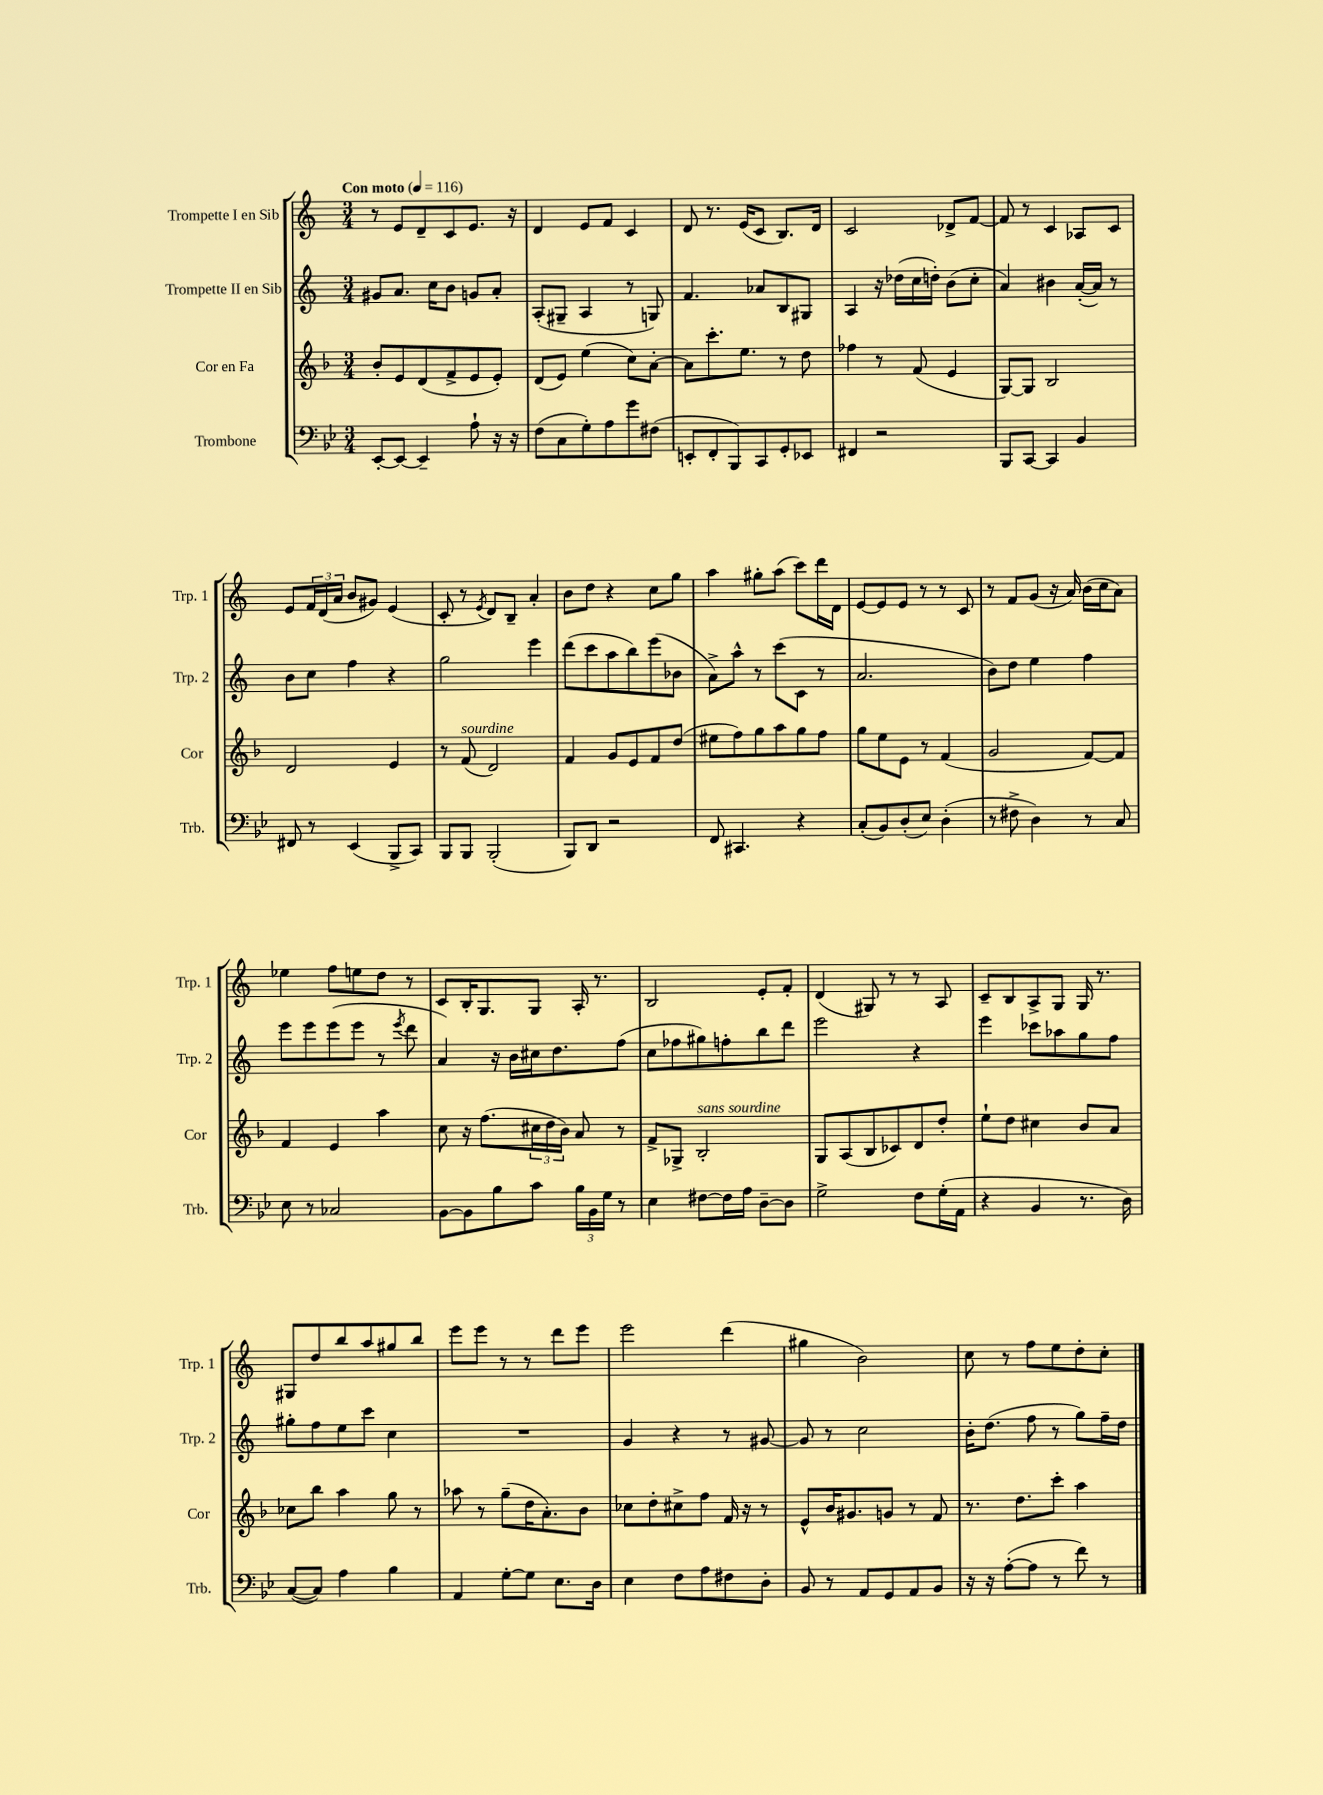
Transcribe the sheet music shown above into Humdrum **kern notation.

**kern	**kern	**kern	**kern
*staff4	*staff3	*staff2	*staff1
*clefF4	*clefG2	*clefG2	*clefG2
*k[b-e-]	*k[b-]	*k[]	*k[]
*M3/4	*M3/4	*M3/4	*M3/4
*MM116	*MM116	*MM116	*MM116
[8EE-'	8b-'	8g#	8r
8EE-_	8e	8.a	8e
4EE-~]	(8d	.	8d~
.	.	16cc	.
.	8f^	8b	8c
8A`	8e	8g	8.e
16r	8e')	8a'	.
16r	.	.	16r
=	=	=	=
(8F	(8d	(8A'	4d
8C	8e)	8G#~	.
8G')	(4ee	4A	8e
8A	.	.	8f
8g	8cc)	8r	4c
(8F#	[8a'	8G)	.
=	=	=	=
8EE'	8a]	4.f	8d
8FF'	8.ccc'	.	8.r
8BBB-)	.	.	.
.	8.ee	.	(16e
8CC	.	8a-	8c
8GG'	8r	8B	8.B)
8EE-	8dd	8G#	.
.	.	.	16d
=	=	=	=
4FF#	4ff-	4A	2c
2r	8r	16r	.
.	.	(16dd-	.
.	(8f	16cc	.
.	.	16dd')	.
.	4e	(8b	8d-^
.	.	8cc'	[8f
=	=	=	=
8BBB-	[8G)	4a)	8f]
[8CC	8G]	.	8r
4CC]	2B-	4b#	4c
4BB-	.	([16a'	8A-
.	.	16a])	.
.	.	8r	8c
=	=	=	=
8FF#	2d	8b	8e
8r	.	8cc	24f
.	.	.	(24d
.	.	.	24a
(4EE-	.	4ff	8b
.	.	.	8g#)
8BBB-^	4e	4r	(4e
8CC)	.	.	.
=	=	=	=
8BBB-	8r	2gg	8c'
8BBB-	(8f	.	8r
.	.	.	8qe
(2BBB-'	2d)	.	8d)
.	.	.	8B~
.	.	4eee	4a'
=	=	=	=
8BBB-)	4f	(8ddd	8b
8DD	.	8ccc	8dd
2r	8g	8aa	4r
.	8e	8bb)	.
.	8f	(8eee	8cc
.	(8dd	8b-	8gg
=	=	=	=
8FF	8ee#	8a^)	4aa
4.CC#	8ff)	8aa^^	.
.	8gg	8r	8gg#'
.	8aa	(8ccc	(8aa
4r	8gg	8c	8ccc)
.	8ff	8r	16ddd
.	.	.	16d
=	=	=	=
(8C'	8gg	2.a	[8e
8BB-)	8ee	.	8e]
(8D'	8e	.	8e
8E-)	8r	.	8r
(4D'	(4f	.	8r
.	.	.	8c
=	=	=	=
8r	2g	8b)	8r
8F#^	.	8dd	8f
4D)	.	4ee	(8g
.	.	.	16r
.	.	.	16a)
8r	[8f)	4ff	(16b
.	.	.	16cc
8C	8f]	.	8a)
=	=	=	=
8E-	4f	8eee	4ee-
8r	.	8eee	.
2C-	4e	(8eee	8ff
.	.	8eee	8ee
.	4aa	8r	8dd
.	.	8qeee	.
.	.	8ddd	8r
=	=	=	=
[8BB-	8cc	4a)	8c
8BB-]	16r	.	16B'
.	(8.ff	.	8.G
8B-	.	16r	.
.	.	16b	.
8c	24cc#	16cc#	8G
.	24dd	.	.
.	.	8.dd	.
.	24b-)	.	.
24B-	8a	.	16A'
24BB-	.	.	.
.	.	.	8.r
24G	.	.	.
8r	8r	(8ff	.
=	=	=	=
4E-	8f^	8cc	2B
.	8G-^	8ff-	.
[8F#	2B-'	8gg#)	.
16F#]	.	8ff'	.
16A	.	.	.
[8D~	.	8bb	8e'
8D]	.	8ddd	8f'
=	=	=	=
2G^	8G	2eee	(4d
.	(8A	.	.
.	8B-	.	8G#)
.	8c-)	.	8r
8F	8d	4r	8r
(16G'	8dd'	.	8A
16AA	.	.	.
=	=	=	=
4r	8ee`	4eee	8c~
.	8dd	.	8B
4BB-	4cc#	8ccc-	8A^
.	.	8aa-	8G
8.r	8b-	8gg	16G
.	.	.	8.r
.	8a	8ff	.
16D)	.	.	.
=	=	=	=
([8C	8cc-	8gg#'	8G#
8C])	8bb-	8ff	8dd
4A	4aa	8ee	8bb
.	.	8ccc	8aa
4B-	8gg	4cc	8gg#
.	8r	.	8bb
=	=	=	=
4AA	8aa-	2.r	8eee
.	8r	.	8eee
[8G'	(8gg~	.	8r
8G]	16dd	.	8r
.	8.a')	.	.
8.E-	.	.	8ddd
.	8b-	.	8eee
16D	.	.	.
=	=	=	=
4E-	8cc-	4g	2eee
.	8dd'	.	.
8F	8cc#^	4r	.
8A	8ff	.	.
8F#	16f	8r	(4ddd
.	16r	.	.
8D'	8r	[8g#	.
=	=	=	=
8BB-	8e^^	8g#]	4gg#
8r	16b-	8r	.
.	8.g#	.	.
8AA	.	2cc	2b)
8GG	8g	.	.
8AA	8r	.	.
8BB-	8f	.	.
=	=	=	=
16r	8.r	16b'	8cc
16r	.	(8.dd	.
([8A'	.	.	8r
.	8.dd	.	.
8A]	.	8ff	8ff
8r	8ccc'	8r	8ee
8f)	4aa	8gg)	8dd'
8r	.	16ff~	8cc'
.	.	16dd	.
==	==	==	==
*-	*-	*-	*-
